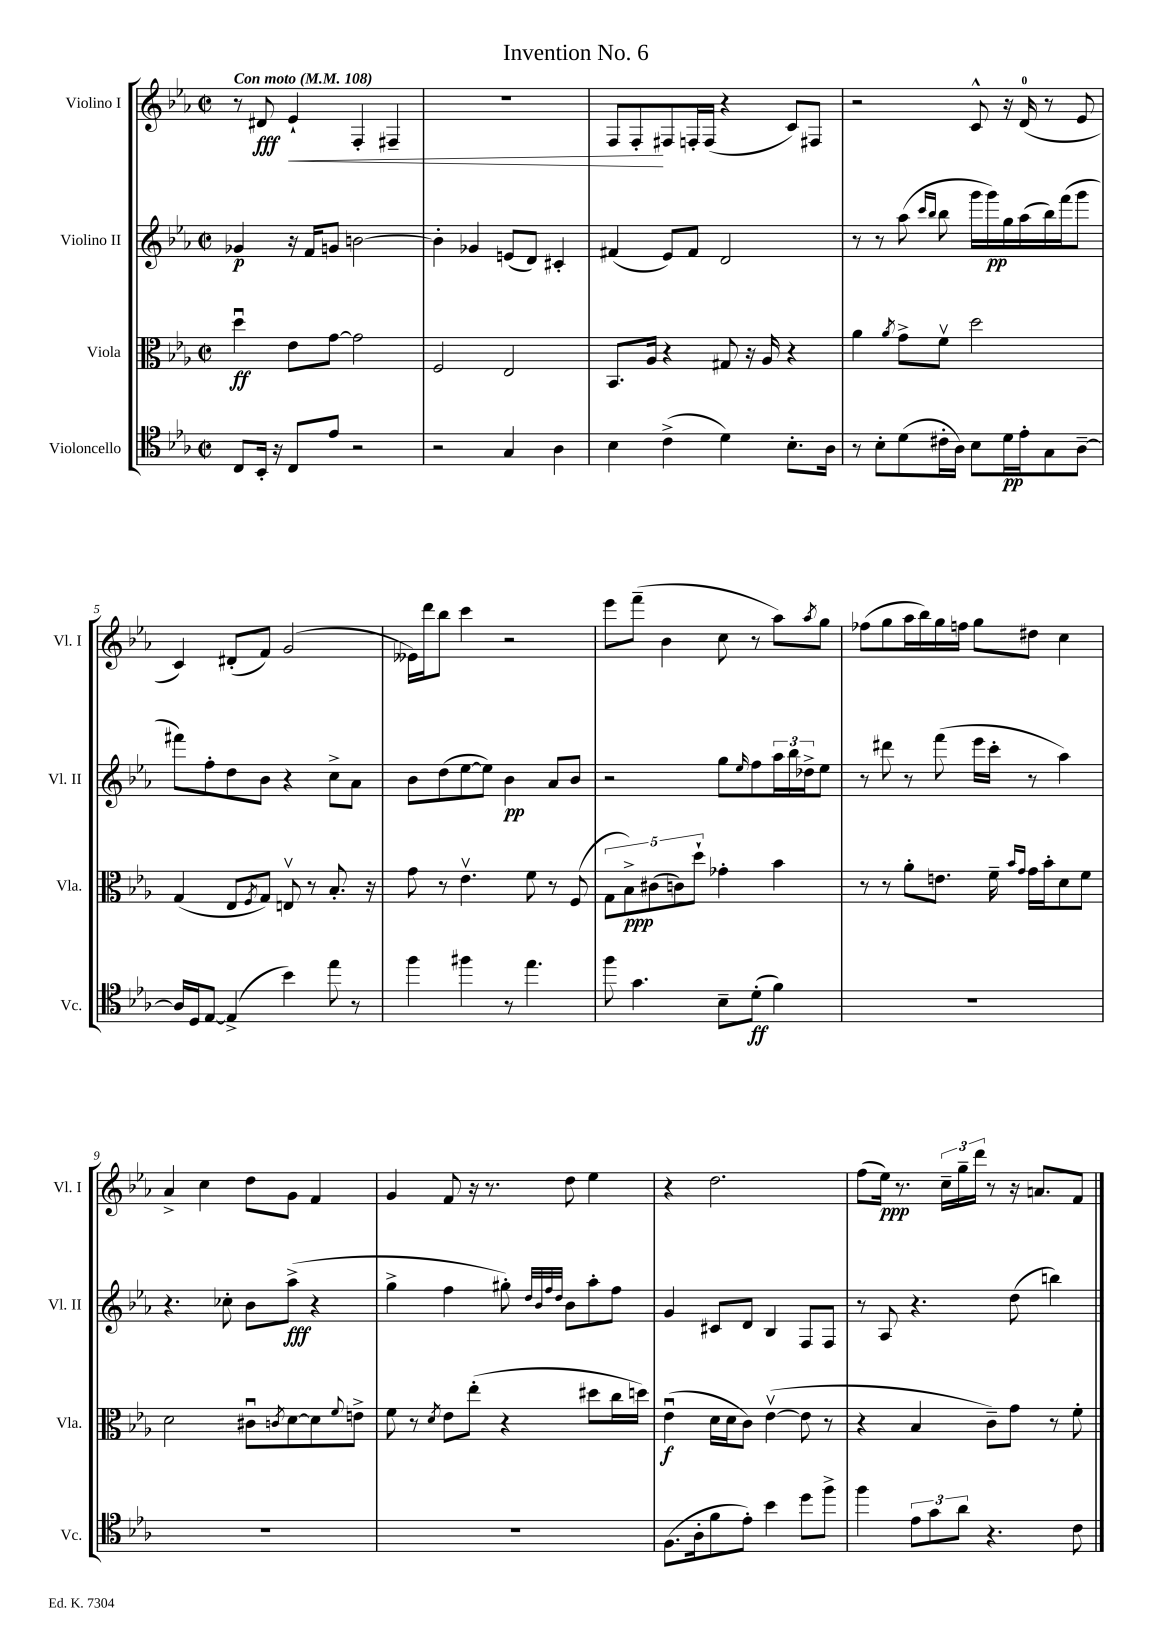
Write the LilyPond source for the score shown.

\header { title = "Invention No. 6" }
<<
\new StaffGroup <<
\new Staff = "s0" \with { instrumentName = "Violino I" shortInstrumentName = "Vl. I" } {
    \clef treble \key ees \major \defaultTimeSignature \time 2/2 \tempo "Con moto" 4 = 108
    r8 dis'8\fff ees'4-!\< f4-. fis4-- |
    R1 |
    f8 f8-.\! fis8 f16-. f16( r4 c'8) fis8 |
    r2 c'8-^ r16 d'16-0( r8 ees'8 |
    c'4) dis'8-.( f'8) g'2( |
    eeses'16) d'''16 bes''8 c'''4 r2 |
    ees'''8 f'''8--( bes'4 c''8 r8 aes''8) \acciaccatura { aes''8 } g''8 |
    fes''8( g''8 aes''16 bes''16) g''16 f''16 g''8 dis''8 c''4 |
    aes'4-> c''4 d''8 g'8 f'4 |
    g'4 f'8 r16 r8. d''8 ees''4 |
    r4 d''2. |
    f''8( ees''16\ppp) r8. \tuplet 3/2 { c''16-- g''16-- d'''16 } r8 r16 a'8. f'8 \bar "|." |
}
\new Staff = "s1" \with { instrumentName = "Violino II" shortInstrumentName = "Vl. II" } {
    \clef treble \key ees \major \defaultTimeSignature \time 2/2
    ges'4\p r16 f'16 g'8 b'2~ |
    b'4-. ges'4 e'8( d'8) cis'4-. |
    fis'4( ees'8) fis'8 d'2 |
    r8 r8 aes''8( \grace { c'''16 bes''16 } bes''8 g'''16 g'''16\pp) g''16 aes''16( bes''16) f'''16( g'''8 |
    fis'''8) f''8-. d''8 bes'8 r4 c''8-> aes'8 |
    bes'8 d''8( ees''8~ ees''8) bes'4\pp aes'8 bes'8 |
    r2 g''8 \grace { ees''16 } f''8 \tuplet 3/2 { aes''16 bes''16 des''16-> } ees''8 |
    r8 dis'''8 r8 f'''8( ees'''16 c'''16-. r8 aes''4) |
    r4. ces''8-. bes'8 aes''8->\fff( r4 |
    g''4-> f''4 gis''8-.) \grace { d''32 bes'32 f''32 d''32 } bes'8 aes''8-. f''8 |
    g'4 cis'8 d'8 bes4 f8 f8 |
    r8 aes8 r4. d''8( b''4) \bar "|." |
}
\new Staff = "s2" \with { instrumentName = "Viola" shortInstrumentName = "Vla." } {
    \clef alto \key ees \major \defaultTimeSignature \time 2/2
    d''4\downbow\ff ees'8 g'8~ g'2 |
    f2 ees2 |
    bes,8. aes16 r4 gis8 r16 aes16 r4 |
    aes'4 \acciaccatura { aes'8 } g'8-> f'8\upbow d''2 |
    g4( ees8 \acciaccatura { f8 } g8) e8\upbow r8 bes8.-. r16 |
    g'8 r8 ees'4.\upbow f'8 r8 f8( |
    \tuplet 5/4 { g8 bes8->\ppp) cis'8( c'8) d''8-! } ges'4-. bes'4 |
    r8 r8 aes'8-. e'8. f'16-- \grace { bes'16 g'16 } g'16 bes'16-. d'8 f'8 |
    d'2 cis'8\downbow \acciaccatura { c'8 } d'8~ d'8 \appoggiatura { f'8 } e'8-> |
    f'8 r8 \acciaccatura { d'8 } ees'8 ees''8-.( r4 dis''8 c''16 d''16) |
    ees'4\downbow\f( d'16 d'16 c'8) ees'4~\upbow( ees'8 r8 |
    r4 bes4 c'8--) g'8 r8 f'8-. \bar "|." |
}
\new Staff = "s3" \with { instrumentName = "Violoncello" shortInstrumentName = "Vc." } {
    \clef tenor \key ees \major \defaultTimeSignature \time 2/2
    c8 bes,16-. r16 c8 ees'8 r2 |
    r2 g4 aes4 |
    bes4 c'4->( d'4) bes8.-. aes16 |
    r8 bes8-. d'8( cis'16-. aes16) bes8 d'16\pp ees'16-. g8 aes8~-- |
    aes16 d16 ees8~ ees4->( bes'4) ees''8 r8 |
    f''4 fis''4 r8 ees''4. |
    f''8 g'4. bes8-- d'8-.\ff( f'4) |
    R1 |
    R1 |
    R1 |
    f8.( aes16-. f'8 ees'8-.) bes'4 d''8 f''8-> |
    f''4 \tuplet 3/2 { ees'8 g'8 aes'8 } r4. c'8 \bar "|." |
}
>>
>>
